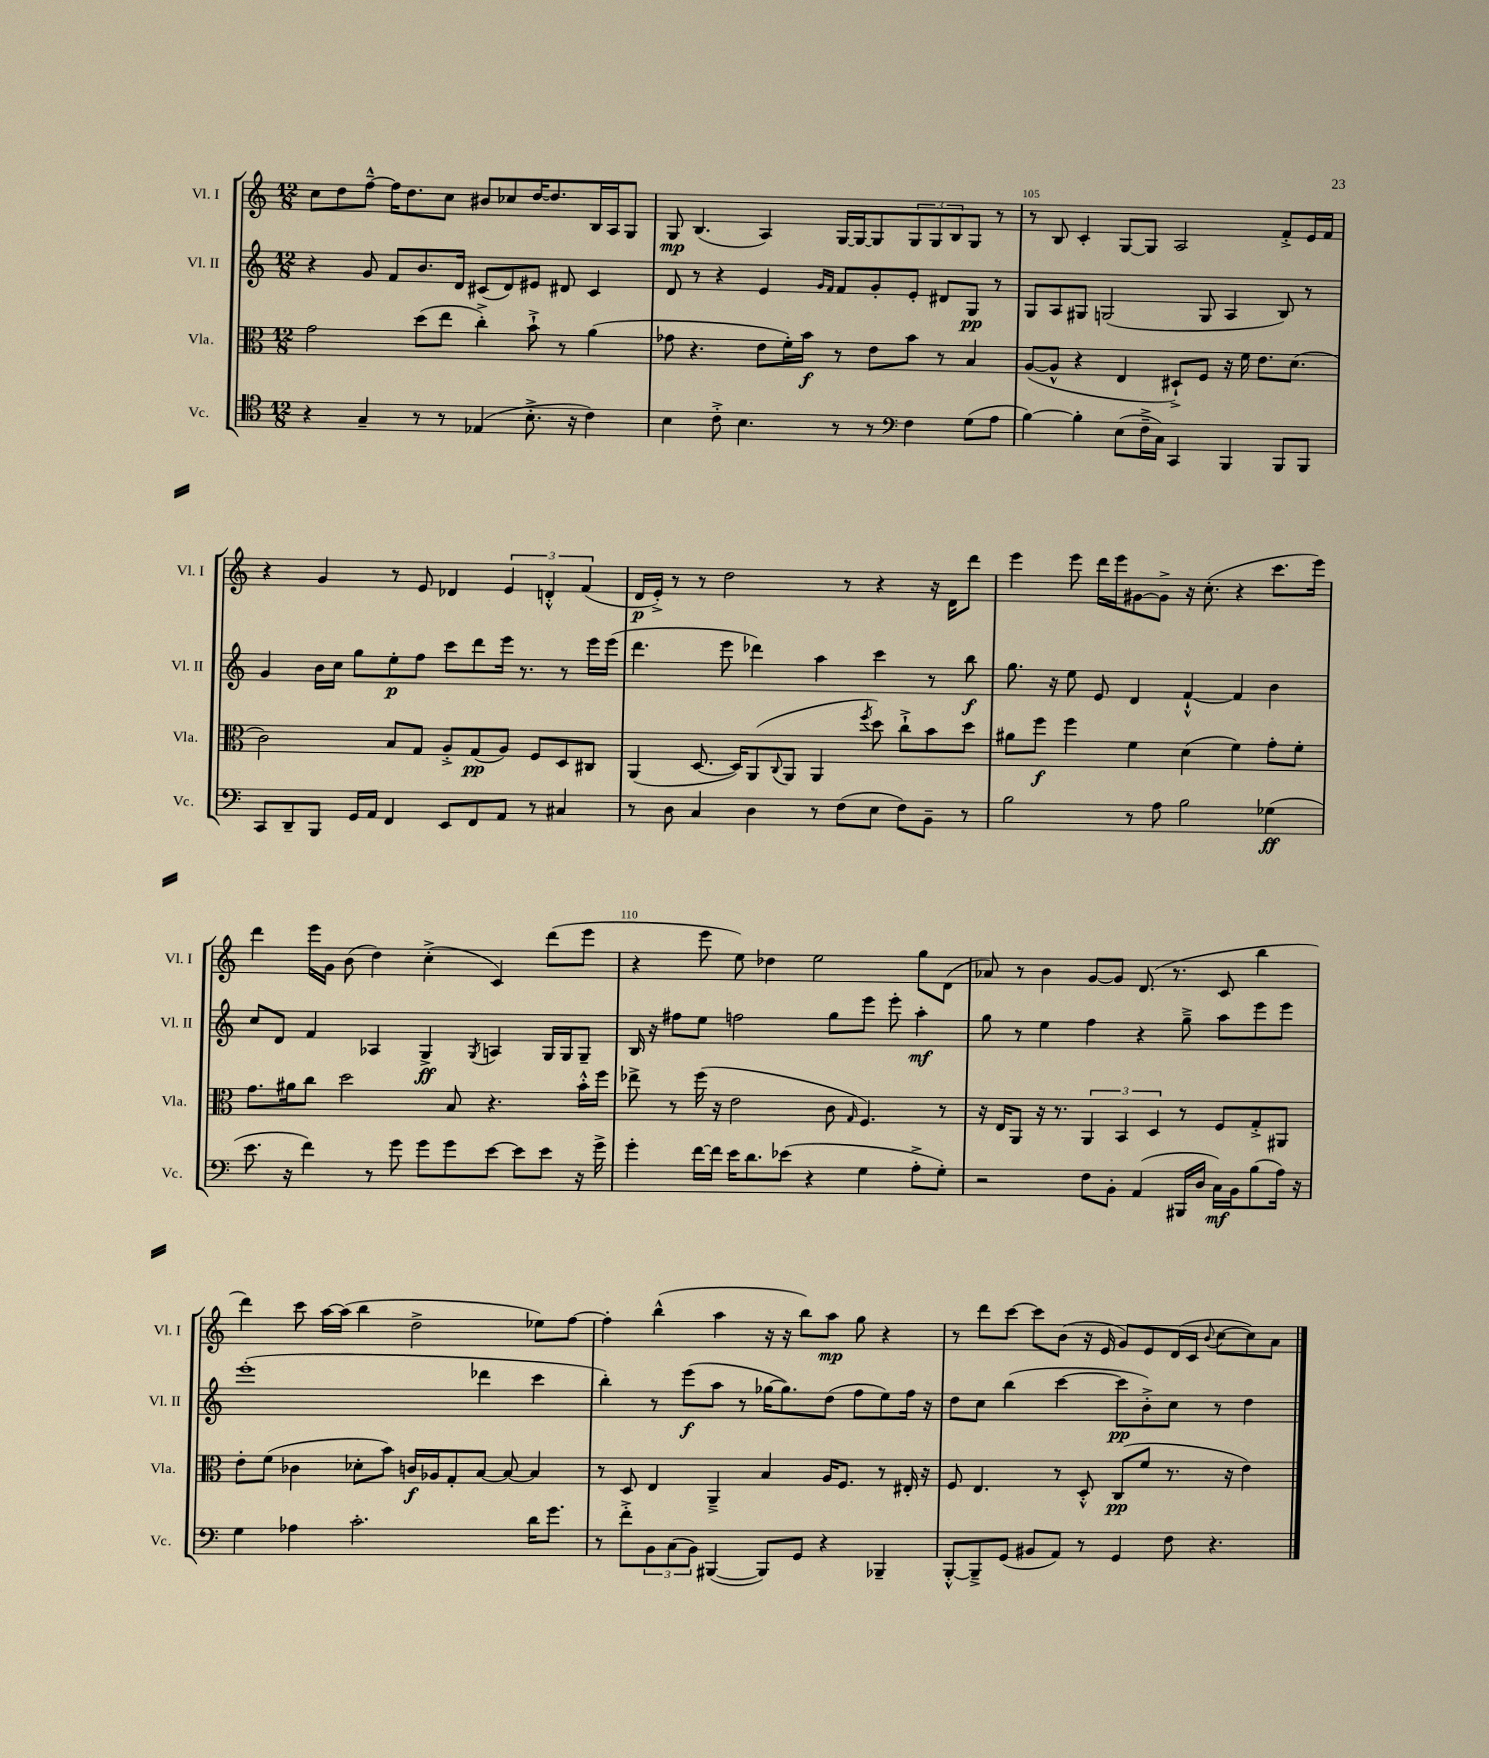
<<
\new StaffGroup <<
\new Staff = "s0" \with { instrumentName = "Vl. I" shortInstrumentName = "Vl. I" } {
    \clef treble \key c \major \numericTimeSignature \time 12/8
    c''8 d''8 f''8~---^ f''16 d''8. c''8 bis'8 ces''8 d''16~ d''8. b16 a16 g8 |
    g8\mp b4.( a4) g16~ g16~ g8 \tuplet 3/2 { g8 g8 b8 } g8 r8 |
    r8 b8 c'4-. g8~ g8 a2 f'8-.-> e'16 f'16 |
    r4 g'4 r8 e'8 des'4 \tuplet 3/2 { e'4 d'4-.-^ f'4( } |
    d'16\p e'16-.->) r8 r8 d''2 r8 r4 r16 d'16 d'''8 |
    e'''4 e'''8 d'''16 e'''16 gis'8~ gis'8-> r16 c''8.-.( r4 c'''8. e'''16) |
    d'''4 e'''16 g'16 b'8( d''4) c''4-.->( c'4) d'''8( e'''8 |
    r4 e'''8 e''8) des''4 e''2 g''8 d'8( |
    aes'8) r8 b'4 g'8~ g'8 d'8.( r8. c'8 b''4 |
    d'''4) c'''8 a''16~ a''16( b''4 d''2-> ees''8) f''8~ |
    f''4-. b''4-^( a''4 r16 r16 b''8) a''8\mp g''8 r4 |
    r8 d'''8 c'''8~ c'''8 b'8( r16 e'16 g'8) e'8 d'16( c'16 \appoggiatura { b'8 } c''8~ c''8) a'8 \bar "|." |
}
\new Staff = "s1" \with { instrumentName = "Vl. II" shortInstrumentName = "Vl. II" } {
    \clef treble \key c \major \numericTimeSignature \time 12/8
    r4 g'8 f'8 b'8. d'16 cis'8( d'8) eis'8 dis'8 cis'4 |
    d'8 r8 r4 e'4 \grace { g'16 f'16 } f'8 g'8-. e'8-. dis'8 g8\pp r8 |
    g8 a8 gis8 g2( g8 a4 b8) r8 |
    g'4 b'16 c''16 g''8 e''8-.\p f''8 c'''8 d'''8 e'''16 r8. r8 e'''16 e'''16( |
    d'''4. e'''8 des'''4) a''4 c'''4 r8 b''8\f |
    g''8. r16 e''8 e'8 d'4 f'4~-!-^ f'4 b'4 |
    c''8 d'8 f'4 aes4 g4->\ff \acciaccatura { g8 } a4 g16 g16 g8-- |
    b16 r16 fis''8 e''8 f''2 g''8 e'''8 e'''8-. a''4-.\mf |
    g''8 r8 e''4 f''4 r4 g''8---> a''8 e'''8 e'''8 |
    e'''1-.( des'''4 c'''4 |
    b''4-.) r8 e'''8\f( a''8 r8 ges''16~ ges''8.) d''8( f''8 e''8) f''16 r16 |
    d''8 c''8 b''4( c'''4~ c'''8\pp b'8-.->) c''8 r8 d''4 \bar "|." |
}
\new Staff = "s2" \with { instrumentName = "Vla." shortInstrumentName = "Vla." } {
    \clef alto \key c \major \numericTimeSignature \time 12/8
    g'2 d''8( e''8 c''4-.->) b'8-!-> r8 a'4( |
    ges'8 r4. e'8 f'16-.) b'16\f r8 e'8 b'8 r8 b4 |
    a8~( a8-^ r4 e4 dis8-!->) f8 r16 f'16 e'8. d'8.( |
    c'2) b8 g8 a8-.-> g8\pp( a8) f8 d8 cis8 |
    a,4( d8.~ d16) a,8( \appoggiatura { c8 } a,8 a,4 \acciaccatura { f''8 } d''8) c''8-!-> b'8 d''8 |
    ais'8 f''8\f f''4 f'4 d'4( f'4) g'8-. f'8-. |
    g'8. ais'16 c''8 d''2 b8 r4. b'16-.-^ f''16 |
    ees''8-> r8 f''16( r16 e'2 c'8 \grace { g16 } f4.) r8 |
    r16 e16 a,8 r16 r8. \tuplet 3/2 { a,4 b,4 d4 } r8 f8 g8-.-> ais,8 |
    e'8-. f'8( ces'4 des'8-. b'8) c'16\f aes16 g8-. b8~ b8~ b4 |
    r8 d8 e4 a,4---> b4 a16 f8. r8 eis16-. r16 |
    f8 e4. r8 d8-.-^ c8\pp( f'8 r8. r16 e'4) \bar "|." |
}
\new Staff = "s3" \with { instrumentName = "Vc." shortInstrumentName = "Vc." } {
    \clef tenor \key c \major \numericTimeSignature \time 12/8
    r4 g4-- r8 r8 ees4( b8.-.-> r16 c'4) |
    b4 c'8-.-> b4. r8 r8 \clef bass f4 g8( a8 |
    b4~) b4-. e8( f16---> c16) c,4 b,,4 b,,8 b,,8 |
    c,8 d,8-- b,,8 g,16 a,16 f,4 e,8 f,8 a,8 r8 cis4 |
    r8 d8 c4 d4 r8 f8( e8 f8) b,8-- r8 |
    b2 r8 a8 b2 ges4\ff( |
    e'8. r16 f'4) r8 g'8 g'8 g'8 e'8~ e'8 e'8 r16 g'16-> |
    g'4-. f'16~ f'16 e'16 d'8. ees'8( r4 g4 a8-.-> g8-.) |
    r2 f8 b,8-. a,4( bis,,16 d16 c16\mf) b,16 b8( a16) r16 |
    g4 aes4 c'2.-. d'16 g'8. |
    r8 f'8-.-> \tuplet 3/2 { b,8 c8( b,8) } bis,,4~( bis,,8) g,8 r4 bes,,4-- |
    b,,8~-.-^ b,,8---> g,8( bis,8 a,8) r8 g,4 f8 r4. \bar "|." |
}
>>
>>
\layout { \context { \Score currentBarNumber = #103 \override BarNumber.break-visibility = ##(#f #t #t) barNumberVisibility = #(every-nth-bar-number-visible 5) } }
